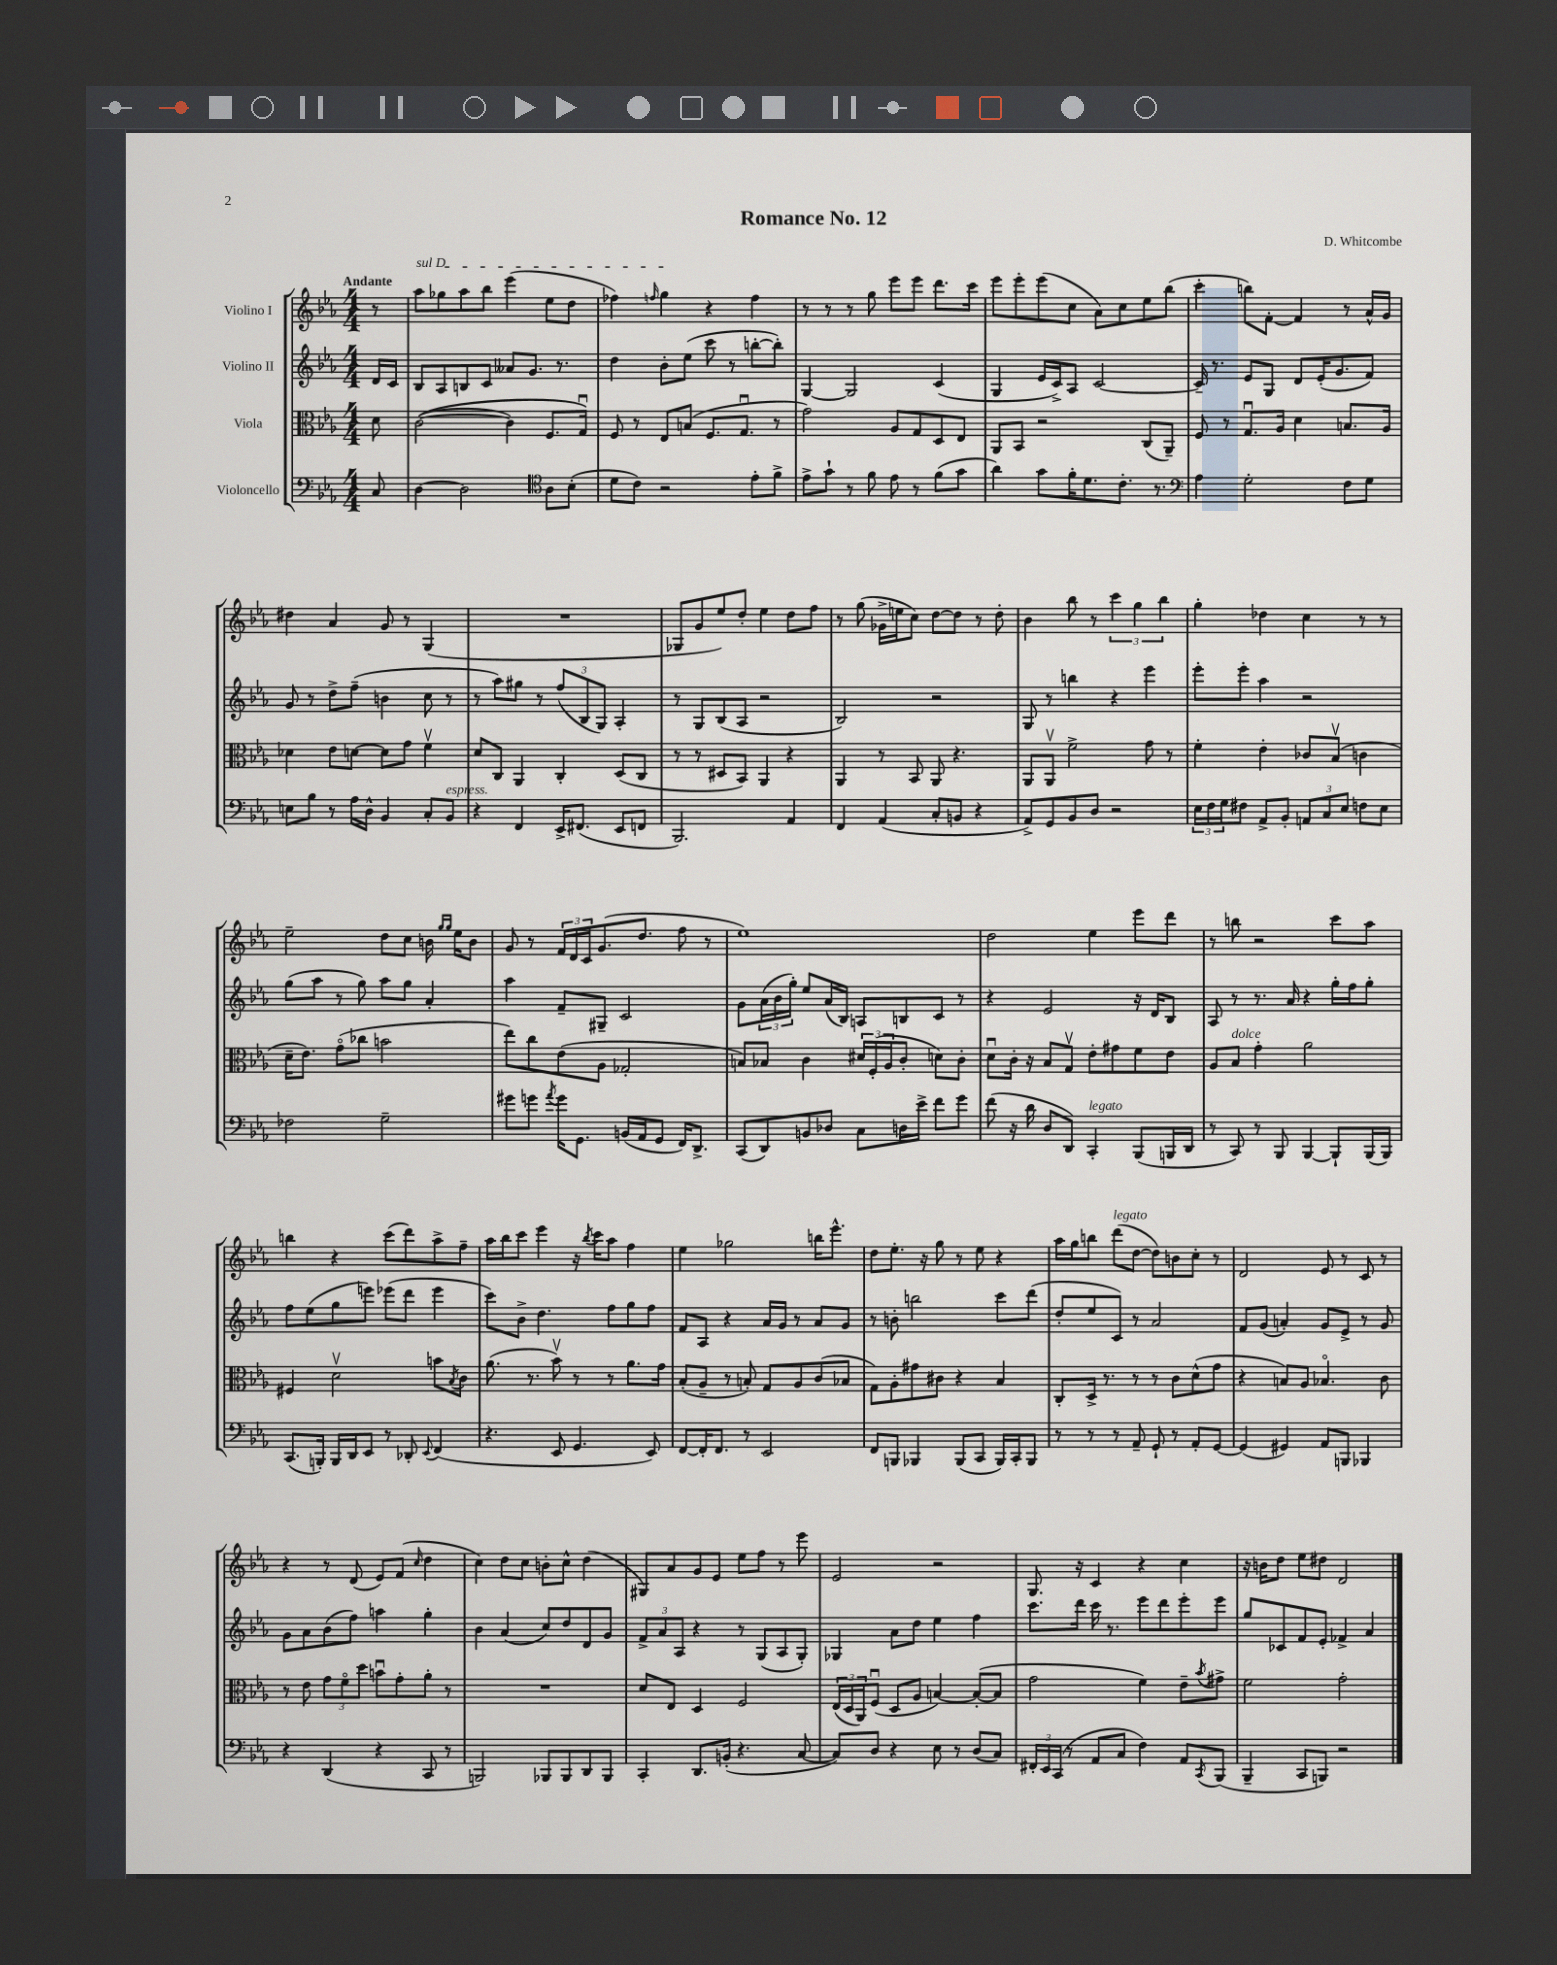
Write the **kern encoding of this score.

**kern	**kern	**kern	**kern
*staff4	*staff3	*staff2	*staff1
*clefF4	*clefC3	*clefG2	*clefG2
*k[b-e-a-]	*k[b-e-a-]	*k[b-e-a-]	*k[b-e-a-]
*M4/4	*M4/4	*M4/4	*M4/4
8C	8d	16d	8r
.	.	16c	.
=	=	=	=
[4D	&(([2c	8B-	8aa-
.	.	8A-	8gg-
2D]	.	8B	8aa-
.	.	8c	8bb-
.	4c])	8a--	(4eee-
.	.	8.g	.
*clefC4	*	*	*
8A-	8.F	.	8ee-
.	.	8.r	.
(8B-'	.	.	8dd
.	16Gu&)	.	.
=	=	=	=
8d	8F	4dd	4ff-)
8c)	8r	.	.
.	.	.	16qqff
2r	8E-	8b-'	4gg
.	(8B	(8ee-	.
.	8.F	8ccc	4r
.	.	8r	.
.	8.Gu	.	.
8e-'	.	[8bb'	4ff
8f^	8r	8bb'])	.
=	=	=	=
8e-^	2g)	[4G	8r
8g`	.	.	8r
8r	.	2G]	8r
8f	.	.	8gg
8e-	8A-	.	8eee-
8r	8G	.	8eee-
(8f	8D	(4c	8.ddd
8g	8E-	.	.
.	.	.	16ccc
=	=	=	=
4a-)	8AA-	4G	8eee-
.	8BB-	.	8eee-'
8g	2r	16e-	(8eee-
.	.	16c^)	.
16f'	.	8A-	8cc
8.d	.	.	.
.	.	[2c	8a-)
8.c'	.	.	8cc
.	(8C	.	8ee-
8.r	.	.	.
.	8AA-~)	.	(8bb-
=	=	=	=
*clefF4	*	*	*
4A-	8F	16c~]	4ccc'
.	.	8.r	.
.	8r	.	.
2G'	8.Gu	8e-	8bb)
.	.	8G	[8f'
.	16A-	.	.
.	4d	8d	4f]
.	.	(16e-'	.
.	.	8.g	.
8F	8.B	.	8r
8G	.	8f)	16a-^^
.	16A-	.	16g
=	=	=	=
8E	4d-	8g	4dd#
8B-	.	8r	.
8r	8e-	8dd^	4a-
16A-	[8d	(8ff~	.
16D^^	.	.	.
4BB-	8d]	4b	8g
.	8g	.	8r
8C'	4fv	8cc	(4G
8BB-	.	8r	.
=	=	=	=
4r	8d	8r	1r
.	8C	8aa-)	.
4FF	4AA-	8gg#	.
.	.	8r	.
16EE-^	4C'	(12ff	.
(8.FF#	.	.	.
.	.	12B-	.
.	.	12G)	.
8EE-	(8D	4A-'	.
8FF	8C	.	.
=	=	=	=
2.BBB-)	8r	8r	8G-
.	8r	8G	8g
.	8D#	(8B-	8ee-)
.	8BB-)	8A-	8dd'
.	4AA-	2r	4ee-
4AA-	4r	.	8dd
.	.	.	8ff
=	=	=	=
4FF	4AA-	2B-)	8r
.	.	.	(8gg
(4AA-	8r	.	16g-^
.	.	.	16ee
.	8BB-	.	8cc)
8C'	8AA-	2r	[8dd
8BB	4.r	.	8dd]
4r	.	.	8r
.	.	.	8dd'
=	=	=	=
8AA-^)	8AA-	8G	4b-
8GG	8AA-v	8r	.
8BB-	2f^	4bb	8bb-
8D	.	.	8r
2r	.	4r	6ccc
.	.	.	6gg
.	8g	4eee-	.
.	.	.	6bb-
.	8r	.	.
=	=	=	=
24E-	4f'	8eee-'	4gg'
24F	.	.	.
24G	.	.	.
8F#	.	8eee-'	.
8AA-^	4e-'	4aa-	4dd-
8BB-'	.	.	.
12AA	8c-	2r	4cc
12C	.	.	.
.	(8B-v	.	.
12E-	.	.	.
8F	4c	.	8r
8E-	.	.	8r
=	=	=	=
2F-	16d~	(8gg	2ee-~
.	8.e-)	.	.
.	.	8aa-	.
.	(8go	8r	.
.	8cc-	8gg)	.
2G~	2b	8aa-	8dd
.	.	8gg	8cc
.	.	4a-'	16b
.	.	.	16qqgg
.	.	.	16qqgg
.	.	.	16ee-
.	.	.	8b
=	=	=	=
8g#	8ee-)	4aa-	8g
8g	8cc	.	8r
8qa-	.	.	.
16g	(8e-	8f~	24f
.	.	.	24d
8.GG	.	.	.
.	.	.	24c
.	8A-	8G#~	(8.g
(16BB	2G-'	2c	.
16AA-	.	.	8.dd
8GG	.	.	.
16FF)	.	.	8ff
8.DD^	.	.	.
.	.	.	8r
=	=	=	=
(8CC	8B)	8g	1ee-)
8DD)	8B-	(24a-	.
.	.	24b-	.
.	.	24gg')	.
8BB	4c	8ee-	.
8D-	.	(16a-	.
.	.	16B-)	.
8C	24d#	8A	.
.	(24F'	.	.
.	24A-	.	.
16D	8c'	8B	.
16e-^	.	.	.
8f	8d)	8c	.
8g	8c'	8r	.
=	=	=	=
(8f	8du	4r	2dd
16r	16c'	.	.
16d	16r	.	.
8D	8B-	2e-	.
8DD)	8Gv	.	.
4CC'	8e-'	.	4ee-
.	8g#	.	.
(8BBB-	8f	16r	8eee-
.	.	16d	.
16BBB	8e-	8B-	8ddd
16DD	.	.	.
=	=	=	=
8r	8A-	8A-	8r
8CC)	8B-	8r	8bb
8r	4g'	8.r	2r
8BBB-	.	.	.
.	.	16a-	.
[4BBB-	2a-	4r	.
8BBB-`]	.	16gg'	8ccc
.	.	16ff	.
(16BBB-	.	8gg'	8aa-
16BBB-)	.	.	.
=	=	=	=
(8.CC	4F#	8ff	4bb
.	.	(8ee-	.
16BBB')	.	.	.
16BBB	2dv	8gg	4r
16DD	.	.	.
8EE-	.	8eee)	.
8r	.	(8eee-	(8ccc
8DD-'	.	8ddd	8ddd)
8qqEE-	.	.	.
(4FF	8b	4eee-	8aa-^
.	8qB-	.	.
.	8c	.	8ff~
=	=	=	=
4.r	(8.a-	8ccc)	16aa-
.	.	.	16bb-
.	.	8b-^	8ccc
.	8.r	.	.
.	.	4.dd	4eee-
8EE-	8b-v)	.	.
4.GG	8r	.	16r
.	.	.	8qbb-
.	.	.	16ccc
.	8r	8ff	8aa-
.	8.a-	8gg	4ff
8EE-)	.	8ff	.
.	16g	.	.
=	=	=	=
[8FF	(8B-'	8f	4ee-
16FF']	8A-~	8A-	.
8.FF	.	.	.
.	8r	4r	2gg-
8r	8B')	.	.
2EE-	8G	16a-	.
.	.	16g	.
.	8A-	8r	.
.	(8c	8a-	16bb
.	.	.	8.eee-^^
.	8B-	8g	.
=	=	=	=
8FF	8G)	8r	8dd
8BBB	8A-'	8b'	8.ee-'
4BBB-	8g#	2bb	.
.	.	.	16r
.	8c#	.	8gg
(8BBB-	4r	.	8r
8CC	.	.	8ee-
16BBB-)	4B-	8ccc	4r
16CC'	.	.	.
8BBB-	.	(8ddd	.
=	=	=	=
8r	8C'	8dd'	16aa-
.	.	.	16gg
8r	16D^	8ee-	8bb
.	8.r	.	.
8r	.	8c)	(8ddd
8AA-~	8r	8r	[8dd
8GG`	8r	2a-	8dd])
8r	8c	.	8b
8AA-'	(8d^^	.	8cc'
[8GG	8g	.	8r
=	=	=	=
(4GG]	4r	8f	2d
.	.	(8g	.
4GG#)	8B)	4a')	.
.	8A-	.	.
8AA-	4.B-o	8g	8e-
8BBB	.	8e-^	8r
4BBB-	.	8r	8c
.	8c	8g	8r
=	=	=	=
4r	8r	8g	4r
.	8e-	8a-	.
(4DD	12g	(8b-	8r
.	12fo	.	.
.	.	8ff)	(8d
.	12dd	.	.
4r	8bu	4aa	8e-)
.	8g'	.	(8f
.	.	.	16qqcc
8CC	8a-'	4gg'	4dd
8r	8r	.	.
=	=	=	=
2BBB)	1r	4b-	4cc)
.	.	(4a-	8dd
.	.	.	8cc
8BBB-	.	8cc)	8b'
8BBB-	.	8dd	8cc^^
8DD	.	8d	(4dd
8BBB-	.	8g	.
=	=	=	=
4CC'	8d	12f^	8G#)
.	.	12a-	.
.	8E-	.	8a-
.	.	12A-	.
8.DD	4D	4r	8g
.	.	.	8e-
(16BB'	.	.	.
4.r	2F	8r	8ee-
.	.	(8G	8ff
.	.	8A-	8r
[8C	.	8G')	8eee-
=	=	=	=
8C])	(24E-	4G-	2e-
.	24D	.	.
.	24AA-)	.	.
8D	(8Fu	.	.
4r	8D	8a-	.
.	8A-	8dd	.
8E-	[4B)	4ee-	2r
8r	.	.	.
(8D	(8B'_	4ff	.
8C)	8B]	.	.
=	=	=	=
24FF#'	2g	8.ccc	8.G
24EE-	.	.	.
(24CC	.	.	.
8r	.	.	.
.	.	16ddd	16r
8AA-	.	16ccc	4c
.	.	8.r	.
8C	.	.	.
4F)	4f)	8eee-	4r
.	.	8ddd	.
8AA-	8e-~	8eee-'	4cc
8qCC	8qb-	.	.
(8BBB-	8g#^	8eee-	.
=	=	=	=
4BBB-~	2f	8gg	16r
.	.	.	16b
.	.	8c-	8dd
8CC	.	8f	8ee-
8BBB)	.	8e-'	8dd#
2r	2g'	4f-^	2d
.	.	4a-	.
==	==	==	==
*-	*-	*-	*-
